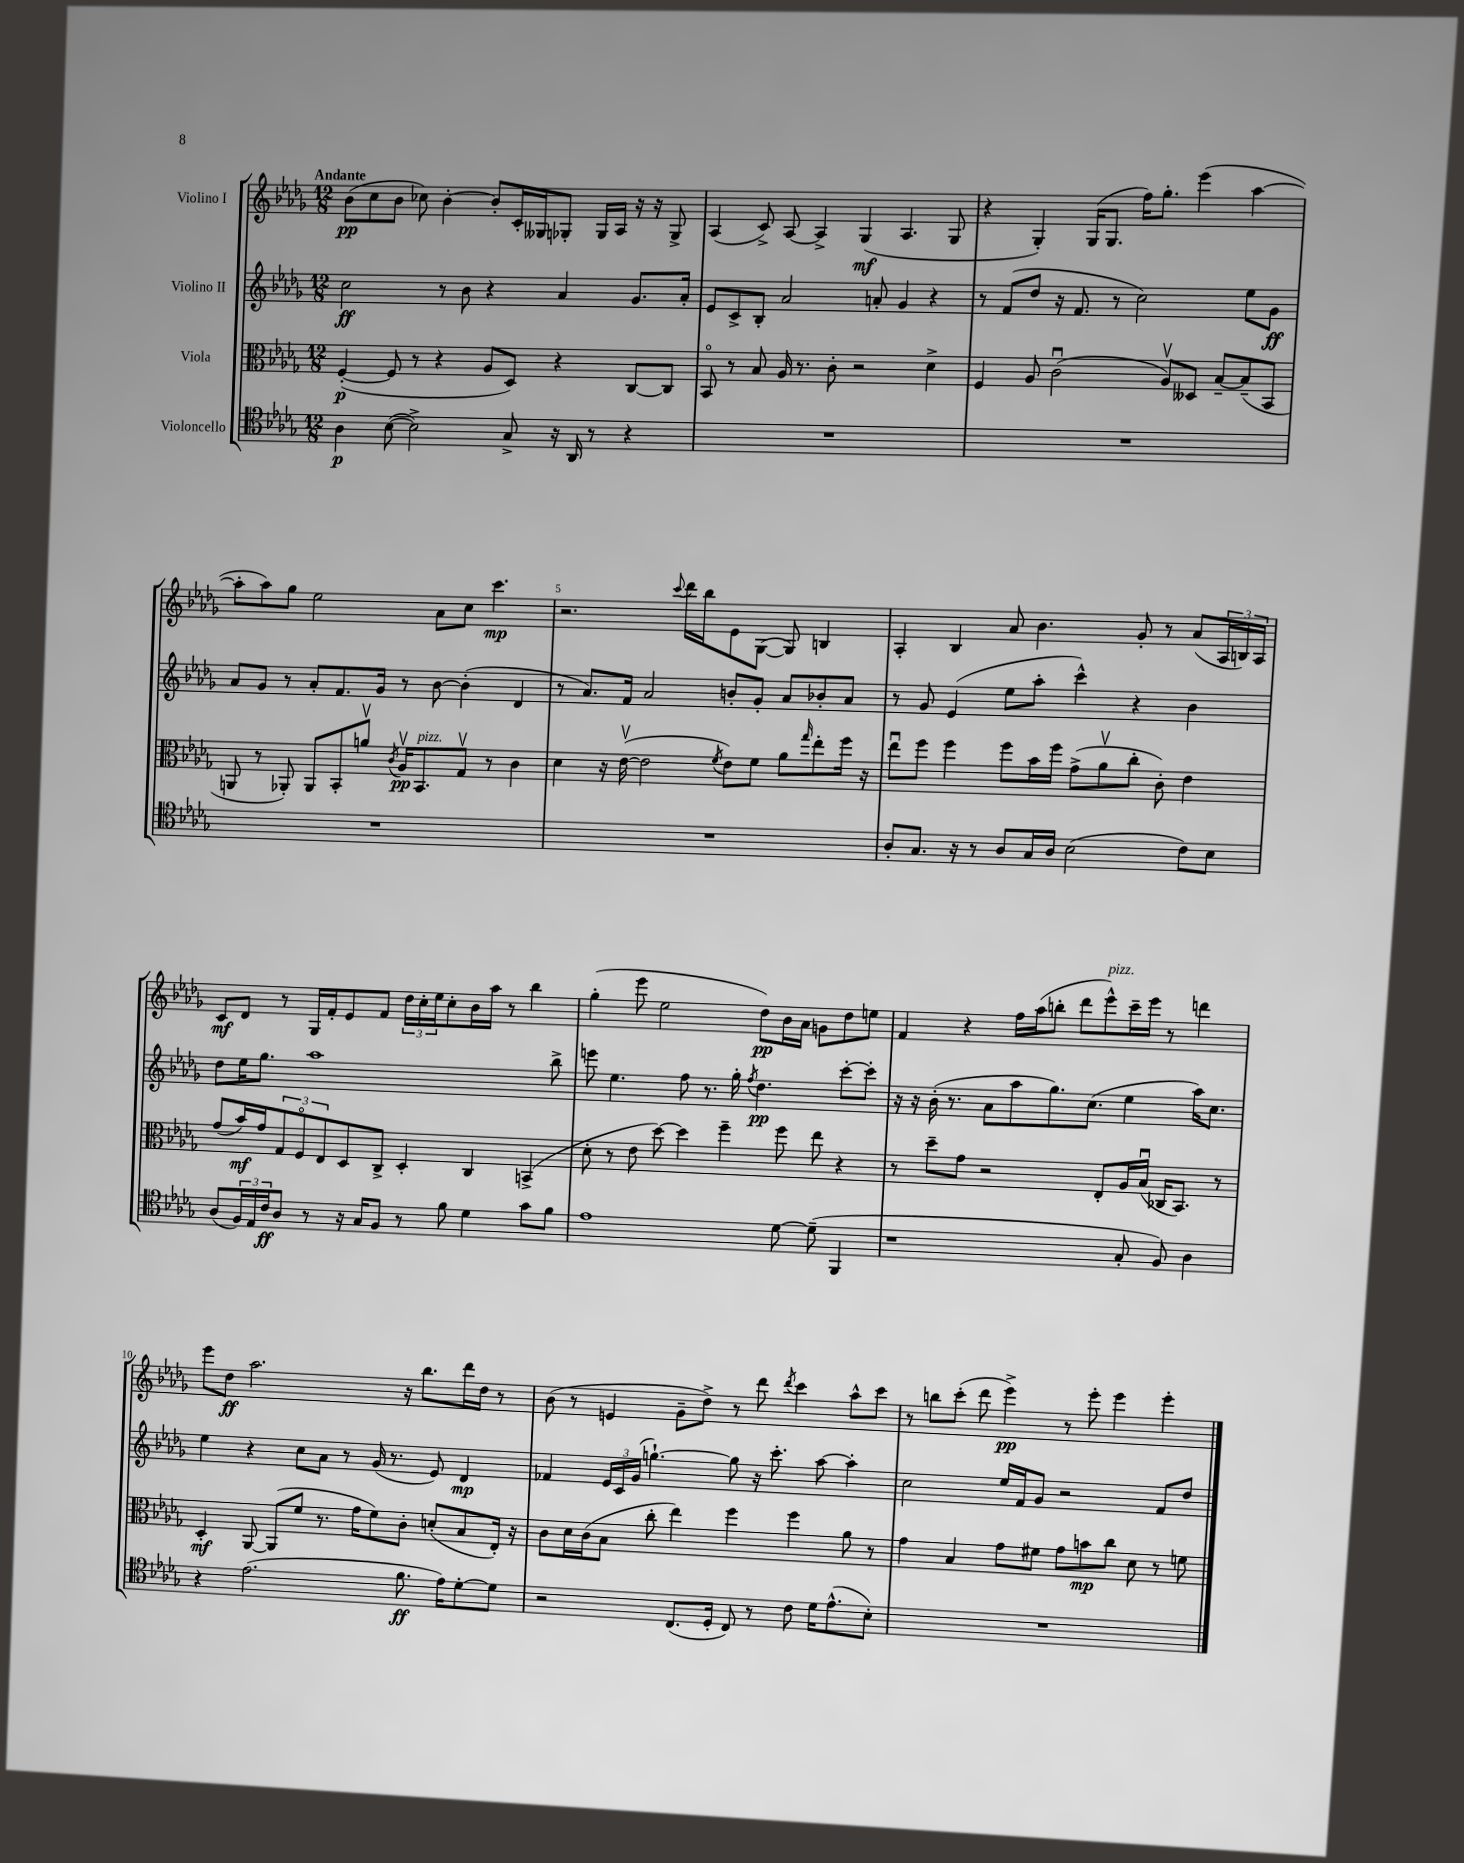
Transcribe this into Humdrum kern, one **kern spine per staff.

**kern	**kern	**kern	**kern
*staff4	*staff3	*staff2	*staff1
*clefC4	*clefC3	*clefG2	*clefG2
*k[b-e-a-d-g-]	*k[b-e-a-d-g-]	*k[b-e-a-d-g-]	*k[b-e-a-d-g-]
*M12/8	*M12/8	*M12/8	*M12/8
4A-	([4F'	2cc	(8b-
.	.	.	8cc
([8B-	8F]	.	8b-
2B-^])	8r	.	8cc-)
.	4r	8r	[4b-'
.	.	8b-	.
.	8A-	4r	8b-']
8G-^	8D-)	.	16c'
.	.	.	16G--
16r	4r	4a-	8G-'
16AA-	.	.	.
8r	.	.	16G-
.	.	.	16A-
4r	[8C	8.g-	16r
.	.	.	16r
.	8C]	.	8G-^
.	.	16a-'	.
=	=	=	=
1.r	8BB-o	8e-	(4A-
.	8r	8c^	.
.	8B-	8B-'	8c^)
.	16A-	2a-	[8A-
.	8.r	.	.
.	.	.	4A-^]
.	8c'	.	.
.	2r	.	(4G-
.	.	8a'	.
.	.	4g-	4.A-
.	4d-^	4r	.
.	.	.	8G-
=	=	=	=
1.r	4F	8r	4r
.	.	(8f	.
.	8A-	8dd-	4G-')
.	(2cu	16r	.
.	.	8.f	.
.	.	.	(16G-
.	.	.	8.G-
.	.	8r	.
.	.	2cc)	16ff)
.	.	.	8.gg-'
.	8A-v)	.	.
.	8D--	.	(4eee-
.	[8B-~	.	.
.	(8B-~]	8ee-	[4aa-
.	8BB-	8g-	.
=	=	=	=
1.r	8AA	8a-	8aa-']
.	8r	8g-	8aa-)
.	8AA-')	8r	8gg-
.	8AA-	8a-'	2ee-
.	8BB-'	8.f	.
.	8av	.	.
.	.	16g-	.
.	8qc	.	.
.	16A-v	8r	.
.	8.BB-	.	.
.	.	[8b-	8a-
.	8G-v	(4b-']	8cc
.	8r	.	4.ccc
.	4c	4d-	.
=	=	=	=
1.r	4d-	8r	2.r
.	.	8.a-)	.
.	16r	.	.
.	([16e-v	16f	.
.	2e-]	2a-	.
.	.	.	8qqccc
.	.	.	16ddd-
.	.	.	16bb-
.	8qf	.	.
.	8e-)	8b'	8e-
.	8f	8g-'	([8G-
.	8a-	8a-	8G-])
.	16qqgg-	.	.
.	8ee-'	8b-'	4B
.	16ff	8a-	.
.	16r	.	.
=	=	=	=
8A-'	8ee-u	8r	4A-'
8.G-	8ff	8g-	.
.	4ff	(4e-	4B-
16r	.	.	.
8r	.	.	.
8A-	8ff	8ee-	8a-
16G-	16b-	8aa-'	4.b-
16A-	16ff	.	.
(2B-	(8g-^	4ccc^^)	.
.	8a-v	.	.
.	8cc'	4r	8g-'
.	8c')	.	8r
8c)	4e-	4b-	(8a-
8B-	.	.	24A-
.	.	.	24B)
.	.	.	24A-
=	=	=	=
(8A-	(8g-	8dd-	8c
24F)	16b-)	16ee-	8d-
24E-	.	.	.
.	16g-	8.gg-	.
24c	.	.	.
8A-	12G-	.	8r
.	12Fo	.	.
8r	.	1aa-	16G-
.	12E-	.	.
.	.	.	16f'
16r	8D-	.	8e-
16G-	.	.	.
8F	8C^	.	8f
8r	4D-'	.	24dd-
.	.	.	24cc'
.	.	.	24ee-
8f	.	.	8cc'
4d-	4C	.	16b-
.	.	.	16aa-
.	.	.	8r
8g-	(4BB^	.	4bb-
8f	.	8bb-^	.
=	=	=	=
1e-	8d-'	8eee	(4gg-'
.	8r	4.ee-	.
.	8e-	.	8eee-
.	[8dd-)	.	2ee-
.	4dd-]	8ff	.
.	.	8.r	.
.	4ff~	.	.
.	.	16gg-'	.
.	.	8qff	.
.	.	4.dd-	8dd-)
[8d-	8ff	.	16b-
.	.	.	16a-
(8d-~]	8ee-	.	8g
4FF	4r	[8ccc'	8dd-
.	.	8ccc']	8ee
=	=	=	=
1r	8r	16r	4f
.	.	16r	.
.	8dd-~	(16b-'	.
.	.	8.r	.
.	8g-	.	4r
.	2r	8a-	.
.	.	8aa-	16ff
.	.	.	(16aa-
.	.	8.gg-)	8bb'
.	.	.	8ddd-
.	.	(8.cc	.
.	8E-'	.	8eee-^^)
8G-'	16A-	4ee-	16ccc~
.	(16B-u	.	16eee-
8F)	16C-	.	8r
.	8.BB-)	.	.
4A-	.	16aa-)	4ddd
.	.	8.cc	.
.	8r	.	.
=	=	=	=
4r	4D-'	4ee-	8eee-
.	.	.	8dd-
(2.e-	[8AA-	4r	2.aa-
.	(8AA-]	.	.
.	8f	8cc	.
.	8.r	8a-	.
.	.	8r	.
.	16g-	.	.
.	8f)	(16g-	.
.	.	8.r	.
8.f	8c'	.	16r
.	.	.	8.bb-
.	(8d'	8e-)	.
16e-)	.	.	.
[8d-'	8B-	4d-	16ddd-
.	.	.	16dd-
8d-]	16E-')	.	8r
.	16r	.	.
=	=	=	=
2r	8c	4f-	(8b-
.	16d-	.	8r
.	(16c	.	.
.	8B-	24e-	4e
.	.	24c	.
.	.	(24g-	.
.	8cc'	[4.gg`)	.
(8.C	4ee-)	.	8g-~
.	.	.	8dd-^)
16D-'	.	.	.
8C)	4ff	8gg]	8r
8r	.	16r	8ddd-
.	.	8.ccc'	.
.	.	.	8qddd-
8c	4ff	.	4ccc
16d-	.	[8aa-	.
(8.e-^^	.	.	.
.	8a-	4aa-']	8aa-^^
8B-')	8r	.	8ccc
=	=	=	=
1.r	4g-	2cc	8r
.	.	.	8bb
.	4B-	.	(8ccc'
.	.	.	8ddd-
.	8g-	16ee-	4eee-^)
.	.	16f	.
.	8f#	8g-	.
.	8g-	2r	8r
.	8b	.	8eee-'
.	8cc	.	4eee-
.	8d-	.	.
.	8r	8f	4eee-'
.	8f	8dd-	.
==	==	==	==
*-	*-	*-	*-
